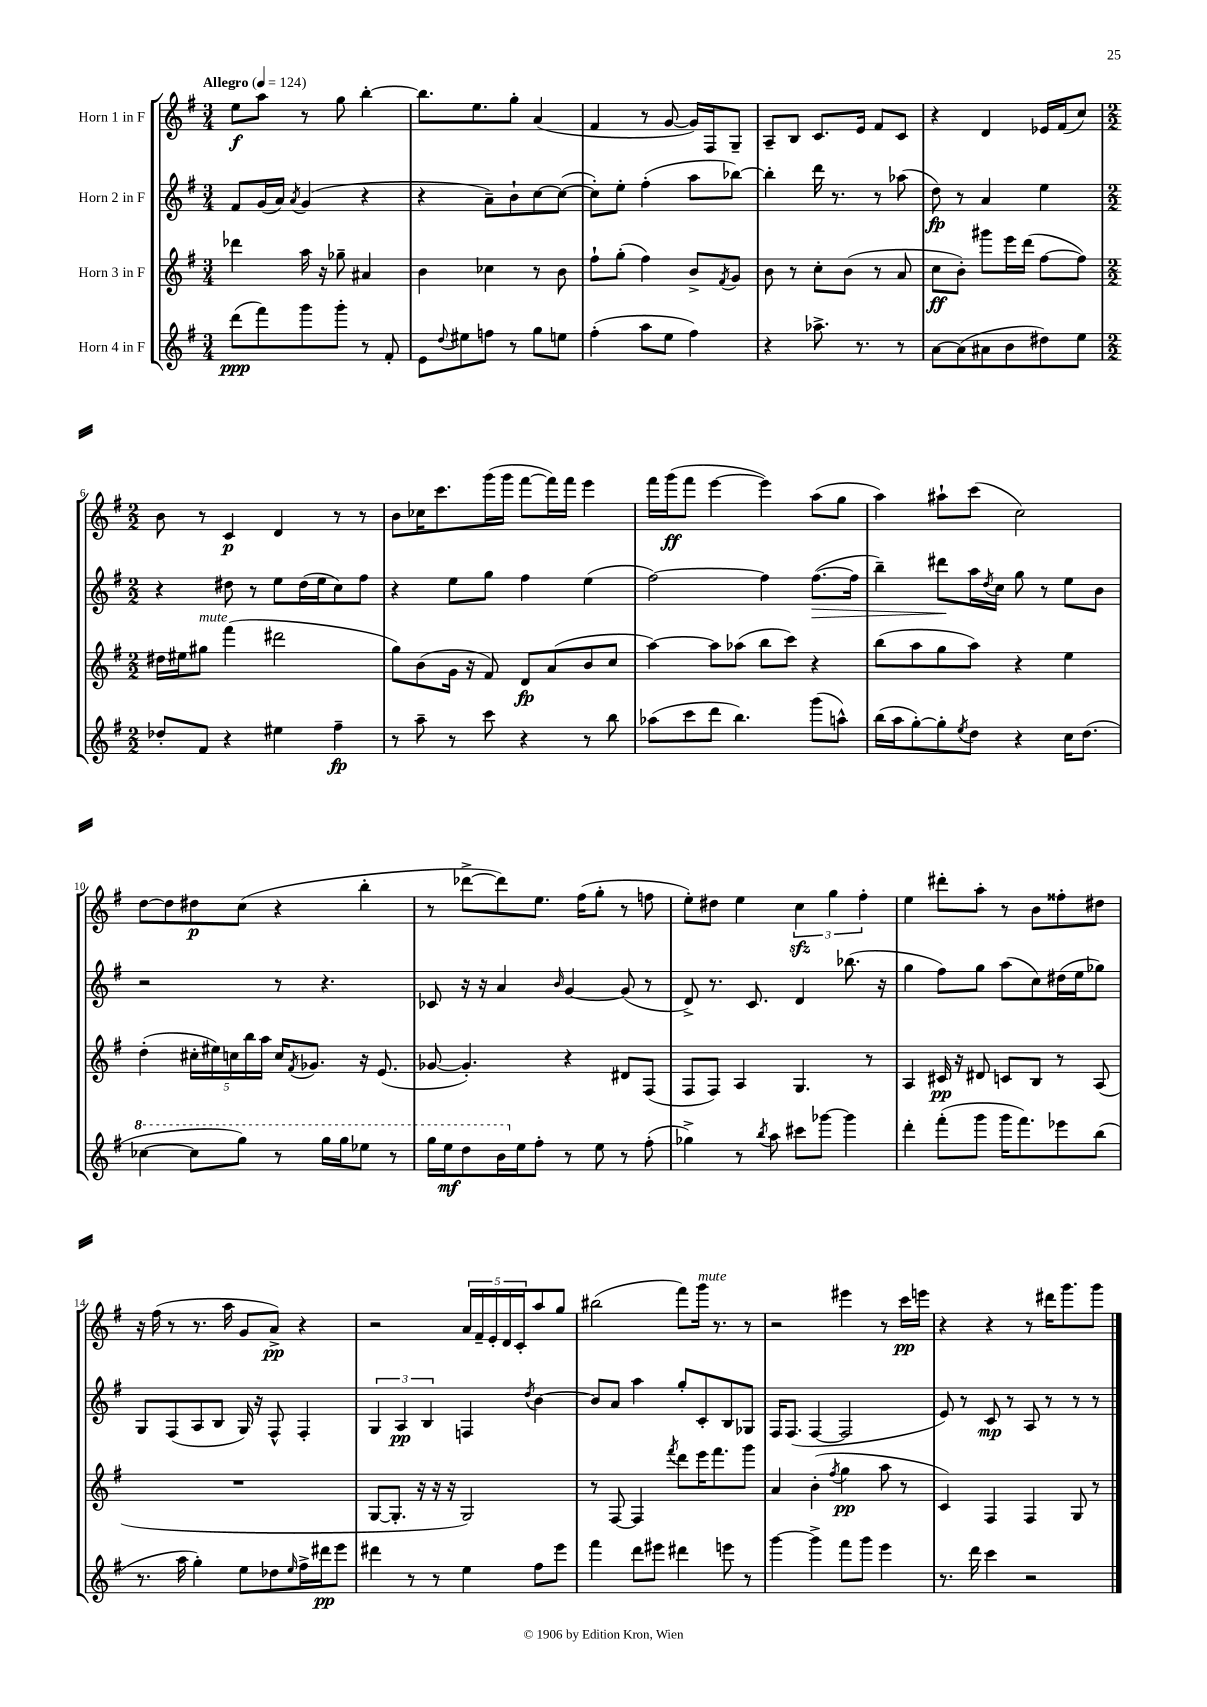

**kern	**dynam	**kern	**dynam	**kern	**dynam	**kern	**dynam
*part4	*part4	*part3	*part3	*part2	*part2	*part1	*part1
*staff4	*staff4	*staff3	*staff3	*staff2	*staff2	*staff1	*staff1
*I"Horn 4 in F	*	*I"Horn 3 in F	*	*I"Horn 2 in F	*	*I"Horn 1 in F	*
*clefG2	*	*clefG2	*	*clefG2	*	*clefG2	*
*k[f#]	*	*k[f#]	*	*k[f#]	*	*k[f#]	*
*M3/4	*	*M3/4	*	*M3/4	*	*M3/4	*
*MM124	*	*MM124	*	*MM124	*	*MM124	*
=1	=1	=1	=1	=1	=1	=1	=1
!	!	!	!	!	!	!LO:TX:a:B:t=Allegro	!
(8ddd\L	ppp	4ddd-X\	.	8f#/L	.	8ee\L	f
8fff#\)	.	.	.	(16g/L	.	8aa\J	.
.	.	.	.	16a/JJ)	.	.	.
.	.	.	.	8qa/	.	.	.
8ggg\	.	16aa\	.	(4g/	.	8r	.
.	.	16r	.	.	.	.	.
8ggg'\J	.	8gg-X~\	.	.	.	8gg\	.
8r	.	4a#X/	.	4r	.	[4bb'\	.
8f#'/	.	.	.	.	.	.	.
=2	=2	=2	=2	=2	=2	=2	=2
8e\L	.	4b\	.	4r	.	8.bb\L]	.
8qqdd/	.	.	.	.	.	.	.
8ee#X\	.	.	.	.	.	.	.
.	.	.	.	.	.	8.ee\	.
8ffn\J	.	4cc-X\	.	8a~\L)	.	.	.
8r	.	.	.	8b`\	.	8gg'\J	.
8gg\L	.	8r	.	[8cc\	.	(4a/	.
8een\J	.	8b\	.	(8cc\J_	.	.	.
=3	=3	=3	=3	=3	=3	=3	=3
(4ff#'\	.	8ff#`\L	.	8cc'\L])	.	4f#/	.
.	.	(8gg'\J	.	8ee'\J	.	.	.
8aa\L	.	4ff#\)	.	(4ff#'\	.	8r	.
8ee\J	.	.	.	.	.	[8g/	.
4ff#\)	.	8b^/L	.	8aa\L	.	16g/LL])	.
.	.	.	.	.	.	16F#/J	.
.	.	8qf#/	.	.	.	.	.
.	.	8g/J	.	[8bb-X\J)	.	8G~/J	.
=4	=4	=4	=4	=4	=4	=4	=4
4r	.	8b\	.	4bb-'\]	.	8A~/L	.
.	.	8r	.	.	.	8B/J	.
8.aa-X^\	.	8cc'\L	.	16ddd\	.	8.c/L	.
.	.	.	.	8.r	.	.	.
.	.	(8b\J	.	.	.	.	.
8.r	.	.	.	.	.	16e/Jk	.
.	.	8r	.	8r	.	8f#/L	.
8r	.	8a/	.	(8aa-X\	.	8c/J	.
=5	=5	=5	=5	=5	=5	=5	=5
[8a\L	.	8cc\L	ff	8dd\)	fp	4r	.
(8a\]	.	8b'\J)	.	8r	.	.	.
8a#X\	.	8ggg#X\L	.	4a/	.	4d/	.
8b\	.	16eee\L	.	.	.	.	.
.	.	(16ddd\JJ	.	.	.	.	.
8dd#X\)	.	[8ff#\L	.	4ee\	.	16e-X/LL	.
.	.	.	.	.	.	(16f#/J	.
8ee\J	.	8ff#\J])	.	.	.	8cc/J)	.
!!LO:LB:g=z
=6	=6	=6	=6	=6	=6	=6	=6
*M2/2	*	*M2/2	*	*M2/2	*	*M2/2	*
8dd-X'/L	.	16dd#X\LL	.	4r	.	8b\	.
.	.	16ee#X\J	.	.	.	.	.
!	!	!LO:TX:a:i:t=mute	!	!	!	!	!
8f#/J	.	8gg#X\J	.	.	.	8r	.
4r	.	(4fff#\	.	8dd#X\	.	4c/	p
.	.	.	.	8r	.	.	.
4ee#X\	.	2ddd#X\	.	8ee\L	.	4d/	.
.	.	.	.	(16dd#\L	.	.	.
.	.	.	.	16ee\J	.	.	.
4ff#~\	fp	.	.	8cc\)	.	8r	.
.	.	.	.	8ff#\J	.	8r	.
=7	=7	=7	=7	=7	=7	=7	=7
8r	.	8gg\L)	.	4r	.	8b\L	.
8aa~\	.	(8b\	.	.	.	16cc-X\K	.
.	.	.	.	.	.	8.ccc\	.
8r	.	16g\Jk	.	8ee\L	.	.	.
.	.	16r	.	.	.	.	.
8ccc\	.	8f#/)	.	8gg\J	.	(16ggg\L	.
.	.	.	.	.	.	16ggg\JJ	.
4r	.	8d/L	fp	4ff#\	.	[8fff#\L	.
.	.	(8a/	.	.	.	16fff#\L])	.
.	.	.	.	.	.	16fff#\JJ	.
8r	.	8b/	.	(4ee\	.	4eee\	.
8bb\	.	8cc/J	.	.	.	.	.
=8	=8	=8	=8	=8	=8	=8	=8
(8aa-X\L	.	[4aa\)	.	[2ff#\)	.	16fff#\LL	.
.	.	.	.	.	.	(16ggg\J	ff
8ccc\	.	.	.	.	.	8fff#\J	.
8ddd\J	.	8aa\L]	.	.	.	[4eee\	.
4.bb\)	.	(8aa-X\J	.	.	.	.	.
.	.	8bb\L	.	4ff#\]	.	4eee\])	.
.	.	8ccc\J)	.	.	.	.	.
!	!	!	!	!	!LO:HP:b	!	!
(8ggg\L	.	4r	.	([8.ff#\L	>	(8aa\L	.
8aan^^\J)	.	.	.	.	.	8gg\J	.
.	.	.	.	16ff#\Jk]	.	.	.
=9	=9	=9	=9	=9	=9	=9	=9
(16bb\LL	.	(8bb\L	.	4bb~\)	.	4aa\)	.
16aa\J	.	.	.	.	.	.	.
[8gg'\)	.	8aa\	.	.	.	.	.
8gg'\]	.	8gg\	.	8ddd#X\L	.	8aa#X`\L	.
8qee/	.	.	.	.	.	.	.
8dd\J	.	8aa\J)	.	16aa\L	]	(8ccc\J	.
.	.	.	.	8qdd/	.	.	.
.	.	.	.	16cc\JJ	.	.	.
4r	.	4r	.	8gg\	.	2cc\)	.
.	.	.	.	8r	.	.	.
16cc\KL	.	4ee\	.	8ee\L	.	.	.
(8.dd\J	.	.	.	.	.	.	.
.	.	.	.	8b\J	.	.	.
!!LO:LB:g=z
=10	=10	=10	=10	=10	=10	=10	=10
*8va	*	*	*	*	*	*	*
[4ccc-X\	.	(4dd'\	.	2r	.	[8dd\L	.
.	.	.	.	.	.	8dd\]	.
8ccc-\L]	.	20cc#X'\LL	.	.	.	8dd#X\	p
.	.	20ee#X\)	.	.	.	.	.
.	.	20ccn\	.	.	.	.	.
8ggg\J)	.	.	.	.	.	(8cc\J	.
.	.	20bb\	.	.	.	.	.
.	.	20aa\JJ	.	.	.	.	.
8r	.	16cc/KL	.	8r	.	4r	.
.	.	8qf#/	.	.	.	.	.
.	.	8.g-X/J	.	.	.	.	.
16ggg\LL	.	.	.	4.r	.	.	.
16ggg\J	.	.	.	.	.	.	.
8eee-X\J	.	16r	.	.	.	4bb'\	.
.	.	(8.e/	.	.	.	.	.
8r	.	.	.	.	.	.	.
=11	=11	=11	=11	=11	=11	=11	=11
16ggg\LL	.	[8g-X/	.	8c-X/	.	8r	.
16eee\J	mf	.	.	.	.	.	.
8ddd\	.	4.g-'/])	.	16r	.	[8ddd-X^\L	.
.	.	.	.	16r	.	.	.
16bb\L	.	.	.	4a/	.	8ddd-\])	.
*X8va	*	*	*	*	*	*	*
16ee\J	.	.	.	.	.	.	.
8ff#'\J	.	.	.	.	.	8.ee\J	.
.	.	.	.	16qqb/	.	.	.
8r	.	4r	.	[4g/	.	.	.
.	.	.	.	.	.	(16ff#\KL	.
8ee\	.	.	.	.	.	8gg'\J	.
8r	.	8d#X/L	.	(8g/]	.	8r	.
(8ff#'\	.	(8F#/J	.	8r	.	8ffn\	.
=12	=12	=12	=12	=12	=12	=12	=12
4gg-X^\)	.	8F#/L	.	8d^/)	.	8ee'\L)	.
.	.	8F#/J)	.	8.r	.	8dd#X\J	.
8r	.	4A/	.	.	.	4ee\	.
.	.	.	.	8.c/	.	.	.
8qbb/	.	.	.	.	.	.	.
8aa\	.	.	.	.	.	.	.
8ccc#X\L	.	4.G/	.	4d/	.	6cczz\	.
[8ggg-X\J	.	.	.	.	.	.	.
.	.	.	.	.	.	6gg\	.
4ggg-\]	.	.	.	(8.bb-X\	.	.	.
.	.	.	.	.	.	6ff#'\	.
.	.	8r	.	.	.	.	.
.	.	.	.	16r	.	.	.
=13	=13	=13	=13	=13	=13	=13	=13
4ddd'\	.	4A/	.	4gg\	.	4ee\	.
(8fff#'\L	.	16c#X/	pp	8ff#\L)	.	8ddd#X'\L	.
.	.	16r	.	.	.	.	.
8ggg\J	.	8d#X/	.	8gg\J	.	8aa'\J	.
16ggg\KL	.	8cn/L	.	(8aa\L	.	8r	.
8.fff#\)	.	.	.	.	.	.	.
.	.	8B/J	.	8cc\)	.	8b\L	.
8eee-X\	.	8r	.	(16dd#X\L	.	8ff##X'\	.
.	.	.	.	16ee\J	.	.	.
(8bb\J	.	(8A/	.	8gg-X\J)	.	8dd#X\J	.
!!LO:LB:g=z
=14	=14	=14	=14	=14	=14	=14	=14
8.r	.	1r	.	8G/L	.	16r	.
.	.	.	.	.	.	(16ff#\	.
.	.	.	.	(8F#/	.	8r	.
16aa\	.	.	.	.	.	.	.
4gg'\)	.	.	.	8A/	.	8.r	.
.	.	.	.	8B/J	.	.	.
.	.	.	.	.	.	16aa\	.
8ee\L	.	.	.	16G/)	.	8g/L	.
.	.	.	.	16r	.	.	.
8dd-X\	.	.	.	8F#^^/	.	8a^/J)	pp
16qqee/	.	.	.	.	.	.	.
16ff#^\L	.	.	.	4F#'/	.	4r	.
16ddd#X\J	pp	.	.	.	.	.	.
8eee\J	.	.	.	.	.	.	.
=15	=15	=15	=15	=15	=15	=15	=15
4ddd#X\	.	[8G/L	.	6G/	.	2r	.
.	.	8.G'/J]	.	.	.	.	.
.	.	.	.	6A/	pp	.	.
8r	.	.	.	.	.	.	.
.	.	16r	.	.	.	.	.
.	.	.	.	6B/	.	.	.
8r	.	16r	.	.	.	.	.
.	.	16r	.	.	.	.	.
4ee\	.	2G/)	.	4Fn/	.	20a/LL	.
.	.	.	.	.	.	20f#~/	.
.	.	.	.	.	.	20e'/	.
.	.	.	.	.	.	20d/	.
.	.	.	.	.	.	20c'/J	.
.	.	.	.	8qdd/	.	.	.
8ff#\L	.	.	.	[4b\	.	8aa/	.
8eee\J	.	.	.	.	.	8gg/J	.
=16	=16	=16	=16	=16	=16	=16	=16
4fff#\	.	8r	.	8b/L]	.	(2bb#X\	.
.	.	[8F#/	.	8a/J	.	.	.
8ddd\L	.	4F#/]	.	4aa\	.	.	.
8eee#X\J	.	.	.	.	.	.	.
.	.	8qfff#/	.	.	.	.	.
4ddd#X\	.	8ddd\L	.	8gg'/L	.	8fff#\L)	.
!	!	!	!	!	!	!LO:TX:a:i:t=mute	!
.	.	16eee\K	.	8c'/	.	16ggg\Jk	.
.	.	8.fff#\	.	.	.	8.r	.
8eeen\	.	.	.	8B/	.	.	.
8r	.	8ggg\J	.	8G-X/J	.	8r	.
=17	=17	=17	=17	=17	=17	=17	=17
[4ggg\	.	4a/	.	16F#/KL	.	2r	.
.	.	.	.	(8.F#/J	.	.	.
4ggg^\]	.	(4b'\	.	[4F#/	.	.	.
.	.	8qff#/	.	.	.	.	.
8fff#\L	.	4gg\	pp	2F#/]	.	4eee#X\	.
8ggg\J	.	.	.	.	.	.	.
4eee\	.	8aa\	.	.	.	8r	.
.	.	8r	.	.	.	16ccc\LL	pp
.	.	.	.	.	.	16eeen\JJ	.
=18	=18	=18	=18	=18	=18	=18	=18
8.r	.	4c/)	.	8e/)	.	4r	.
.	.	.	.	8r	.	.	.
16ddd\	.	.	.	.	.	.	.
4ccc\	.	4F#/	.	8c/	mp	4r	.
.	.	.	.	8r	.	.	.
2r	.	4F#/	.	8A/	.	8r	.
.	.	.	.	8r	.	16ddd#X\KL	.
.	.	.	.	.	.	8.ggg\	.
.	.	8G/	.	8r	.	.	.
.	.	8r	.	8r	.	8ggg\J	.
==	==	==	==	==	==	==	==
*-	*-	*-	*-	*-	*-	*-	*-
